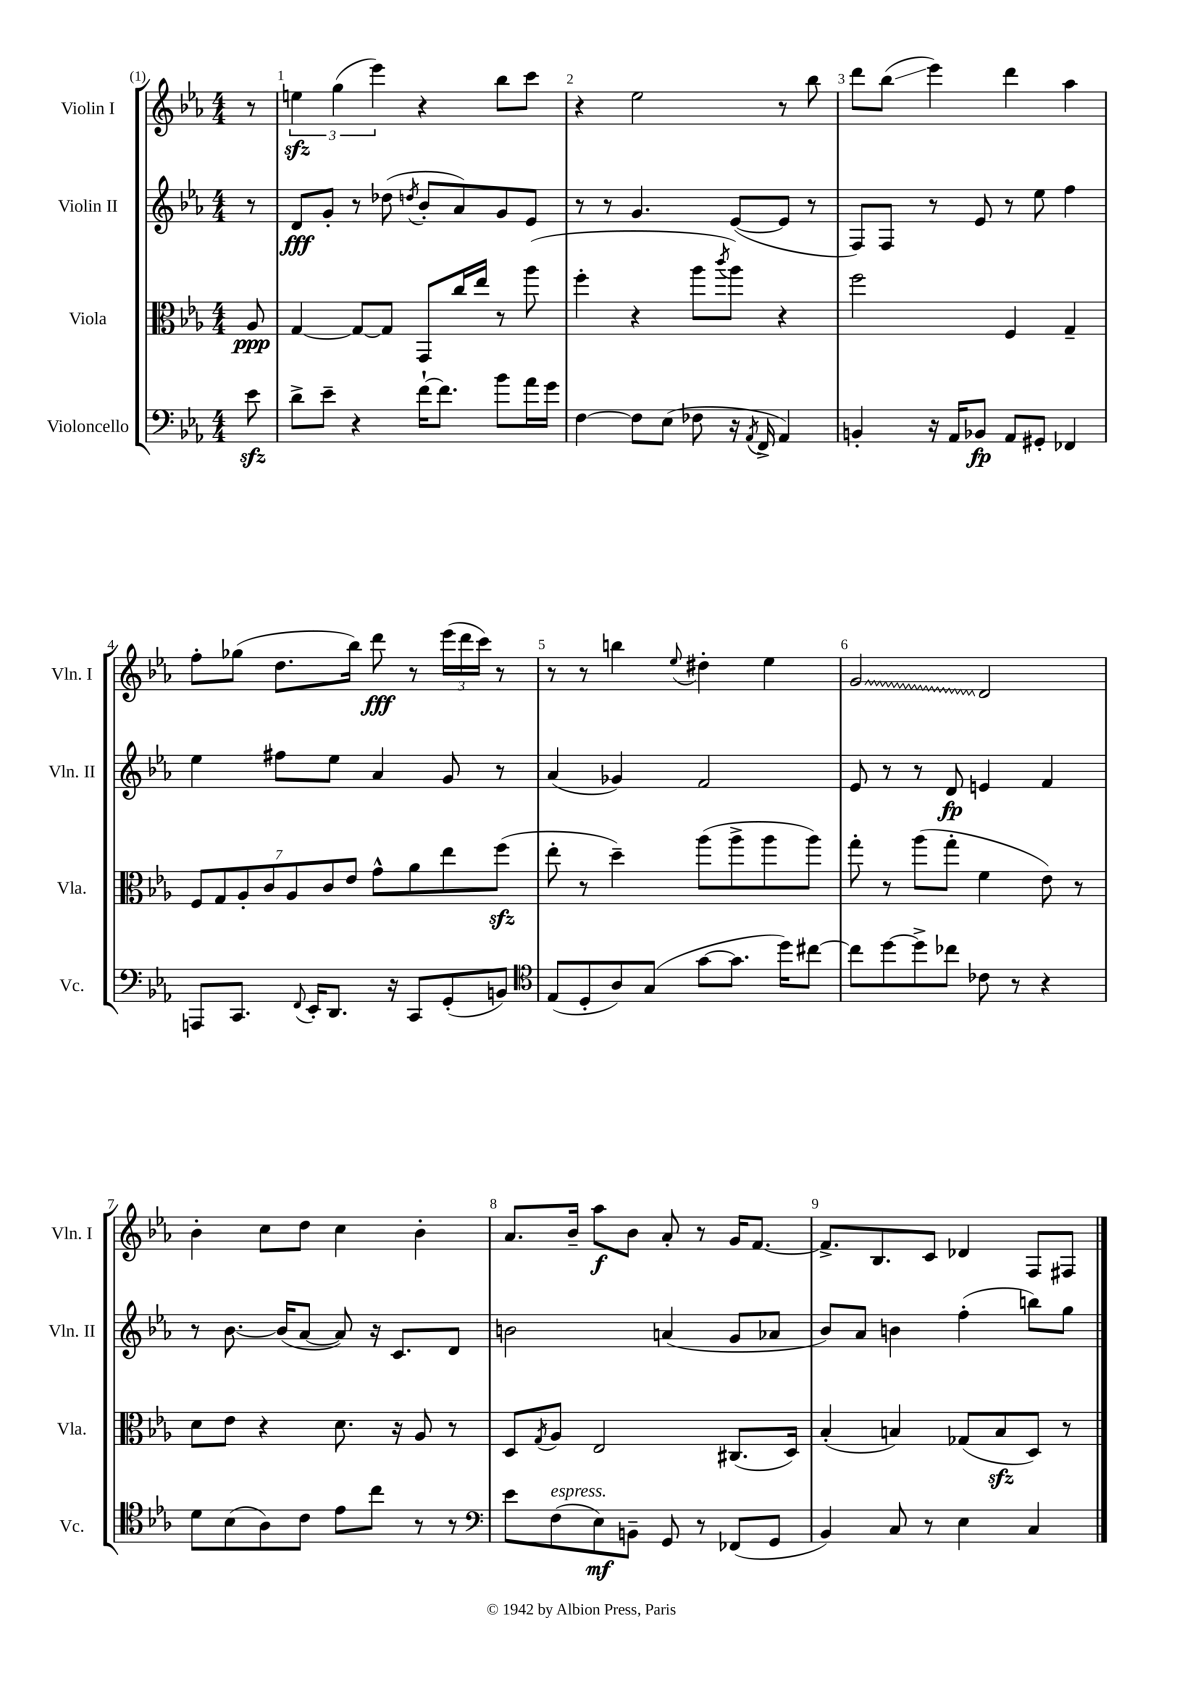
<<
\new StaffGroup <<
\new Staff = "s0" \with { instrumentName = "Violin I" shortInstrumentName = "Vln. I" } {
    \clef treble \key ees \major \numericTimeSignature \time 4/4 \partial 8
    r8 |
    \tuplet 3/2 { e''4\sfz g''4( ees'''4) } r4 bes''8 c'''8 |
    r4 ees''2 r8 bes''8 |
    d'''8 bes''8\glissando( ees'''4) d'''4 aes''4 |
    f''8-. ges''8( d''8. bes''16) d'''8\fff r8 \tuplet 3/2 { ees'''16( d'''16 c'''16) } r8 |
    r8 r8 b''4 \appoggiatura { ees''8 } dis''4-. ees''4 |
    \once \override Glissando.style = #'zigzag g'2\glissando d'2 |
    bes'4-. c''8 d''8 c''4 bes'4-. |
    aes'8. bes'16-- aes''8\f bes'8 aes'8-. r8 g'16 f'8.~ |
    f'8.-> bes8. c'8 des'4 f8 fis8 \bar "|." |
}
\new Staff = "s1" \with { instrumentName = "Violin II" shortInstrumentName = "Vln. II" } {
    \clef treble \key ees \major \numericTimeSignature \time 4/4 \partial 8
    r8 |
    d'8\fff g'8-. r8 des''8( \acciaccatura { d''8 } bes'8-. aes'8) g'8 ees'8 |
    r8 r8 g'4. ees'8~( ees'8 r8 |
    f8) f8 r8 ees'8 r8 ees''8 f''4 |
    ees''4 fis''8 ees''8 aes'4 g'8 r8 |
    aes'4( ges'4) f'2 |
    ees'8 r8 r8 d'8\fp e'4 f'4 |
    r8 bes'8.~ bes'16( aes'8~ aes'8) r16 c'8. d'8 |
    b'2 a'4( g'8 aes'8 |
    bes'8) aes'8 b'4 f''4-.( b''8) g''8 \bar "|." |
}
\new Staff = "s2" \with { instrumentName = "Viola" shortInstrumentName = "Vla." } {
    \clef alto \key ees \major \numericTimeSignature \time 4/4 \partial 8
    aes8\ppp |
    g4~ g8~ g8 g,8 c''16 ees''16 r8 aes''8( |
    f''4-. r4 aes''8 \acciaccatura { c'''8 } aes''8) r4 |
    f''2 f4 g4-- |
    \tuplet 7/4 { f8 g8 aes8-. c'8 aes8 c'8 ees'8 } g'8-^ aes'8 ees''8 f''8\sfz( |
    ees''8-. r8 d''4--) aes''8( aes''8-> aes''8 aes''8) |
    g''8-. r8 aes''8( g''8-. f'4 ees'8) r8 |
    d'8 ees'8 r4 d'8. r16 aes8 r8 |
    d8 \acciaccatura { g8 } aes8 ees2 cis8.( d16) |
    bes4-.( b4) ges8( b8\sfz d8) r8 \bar "|." |
}
\new Staff = "s3" \with { instrumentName = "Violoncello" shortInstrumentName = "Vc." } {
    \clef bass \key ees \major \numericTimeSignature \time 4/4 \partial 8
    ees'8\sfz |
    d'8-> ees'8-- r4 f'16~-! f'8. bes'8 aes'16 g'16 |
    f4~ f8 ees8( fes8 r16 \acciaccatura { aes,8 } f,16-> aes,4) |
    b,4-. r16 aes,16 bes,8\fp aes,8 gis,8-. fes,4 |
    a,,8 c,8. \appoggiatura { f,8 } ees,16-. d,8. r16 c,8 g,8-.( b,8) |
    \clef tenor ees8( d8-. aes8) g8( g'8~ g'8. d''16) cis''8~ |
    cis''8 d''8~ d''8-> ces''8 ces'8 r8 r4 |
    d'8 bes8( aes8) c'8 ees'8 c''8 r8 r8 |
    \clef bass ees'8 f8^\markup { \italic "espress." }( ees8\mf) b,8-- g,8 r8 fes,8( g,8 |
    bes,4) c8 r8 ees4 c4 \bar "|." |
}
>>
>>
\layout { \context { \Score \override BarNumber.break-visibility = ##(#f #t #t) barNumberVisibility = #all-bar-numbers-visible } }
